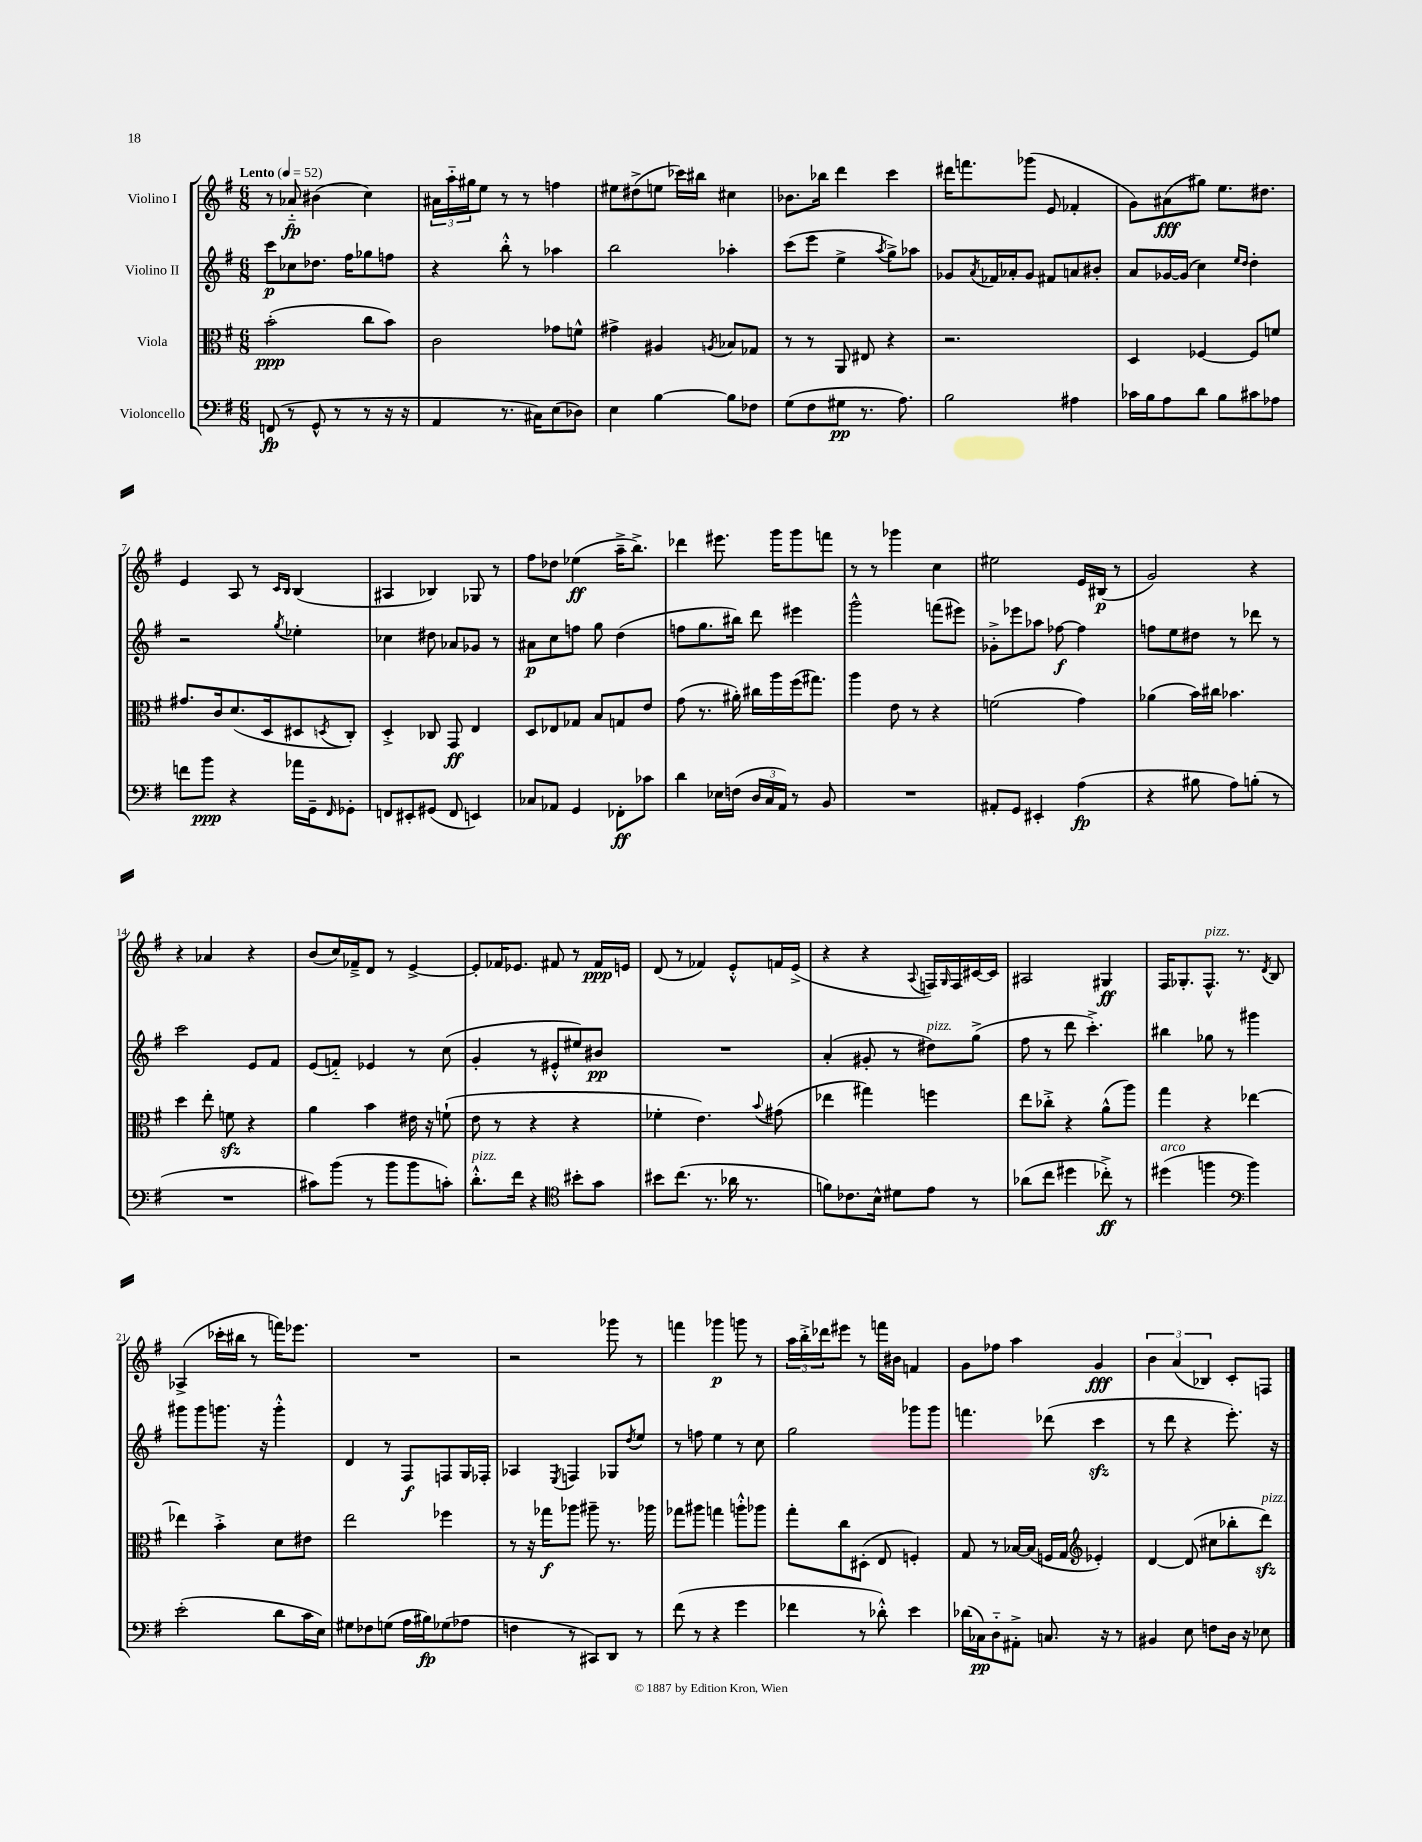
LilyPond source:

<<
\new StaffGroup <<
\new Staff = "s0" \with { instrumentName = "Violino I" } {
    \clef treble \key g \major \numericTimeSignature \time 6/8 \tempo "Lento" 4 = 52
    r8 aes'8-_\fp bis'4( c''4) |
    \tuplet 3/2 { ais'16 a''16-_ gis''16 } e''8 r8 r8 f''4 |
    eis''8 dis''8->( e''8 ces'''16) bis''16 cis''4 |
    bes'8. bes''16 d'''4 c'''4 |
    dis'''16 f'''8. ges'''8( e'8 fes'4-. |
    g'8) ais'8\fff( gis''8) e''8. dis''8. |
    e'4 a8 r8 \grace { c'16 b16 } b4( |
    ais4 bes4) ges8 r8 |
    fis''8 des''8 ees''4\ff( a''16---> b''8.->) |
    des'''4 eis'''8. g'''16 g'''8 f'''8 |
    r8 r8 ges'''4 c''4 |
    eis''2 e'16 bis16\p( r8 |
    g'2) r4 |
    r4 aes'4 r4 |
    b'8( c''16) fes'16---> d'8 r8 e'4~-> |
    e'8-. fes'16 ees'8. fis'8 r8 fis'16\ppp e'16 |
    d'8( r8 fes'4) e'8-.-^ f'16 e'16->( |
    r4 r4 \appoggiatura { a8 } f16) \grace { g16 } f16 cis'16~ cis'16 |
    ais2 gis4\ff |
    fis16 ges8.-. fis8.-^^\markup { \italic "pizz." } r8. \acciaccatura { d'8 } b8 |
    aes4->( ces'''16-. bis''16 r8 f'''16) ees'''8. |
    R2. |
    r2 ges'''8 r8 |
    f'''4 ges'''4\p g'''8 r8 |
    \tuplet 3/2 { a''16 b''16-.-> des'''16 } eis'''8 r8 f'''16 bis'16 f'4 |
    g'8 fes''8 a''4 g'4\fff |
    \tuplet 3/2 { b'4 a'4( bes4) } c'8-. f8 \bar "|." |
}
\new Staff = "s1" \with { instrumentName = "Violino II" } {
    \clef treble \key g \major \numericTimeSignature \time 6/8
    c'''8\p ces''8 des''8. fis''16 ges''8 f''8 |
    r4 b''8-.-^ r8 aes''4 |
    b''2 aes''4-. |
    c'''8( e'''8 e''4-> \acciaccatura { a''8 } g''8->) aes''8 |
    ges'8 \acciaccatura { a'8 } fes'16 aes'16-. ges'8 fis'8 a'8 bis'8-. |
    a'8 ges'16~ ges'16( c''4) \grace { e''16 d''16 } d''4-. |
    r2 \acciaccatura { g''8 } ees''4-. |
    ces''4 dis''8 aes'8 ges'8 r8 |
    ais'8\p c''8 f''8 g''8 d''4( |
    f''8 g''8. bis''16) d'''8 eis'''4 |
    g'''2-^ f'''8( eis'''8) |
    ges'8-.-> ees'''8 aes''8 fes''8~\f fes''4 |
    f''8 e''8 dis''8 r8 des'''8 r8 |
    c'''2 e'8 fis'8 |
    e'8( f'8-_) ees'4 r8 c''8( |
    g'4-. r8 eis'8-.-^ eis''8) bis'8\pp |
    R2. |
    a'4-.( gis'8-. r8 dis''8^\markup { \italic "pizz." }) g''8->( |
    fis''8 r8 d'''8 c'''4.-.->) |
    bis''4 ges''8 r8 gis'''4 |
    gis'''8 gis'''8 g'''8. r16 g'''4-.-^ |
    d'4 r8 fis8\f f8 g16 fes16-. |
    aes4 \acciaccatura { e8 } f4 ges8 \acciaccatura { d''8 } e''8 |
    r8 f''8 e''4 r8 c''8 |
    g''2 ges'''8 ges'''8 |
    f'''4. des'''8( c'''4\sfz |
    r8 d'''8 r4 e'''8.-.) r16 \bar "|." |
}
\new Staff = "s2" \with { instrumentName = "Viola" } {
    \clef alto \key g \major \numericTimeSignature \time 6/8
    b'2-.\ppp( c''8 b'8) |
    c'2 ges'8 f'8-^ |
    gis'4-> ais4 \acciaccatura { a8 } bes8 ges8 |
    r8 r8 a,8 eis8 r4 |
    r2. |
    d4 fes4~ fes8 f'8 |
    gis'8. c'16 d'8.( d16 dis8 \acciaccatura { d8 } c8-.) |
    d4-.-> ces8 g,8\ff e4 |
    d8 ees8 ges8 b8 g8 e'8 |
    g'8( r8. ais'16-.) cis''16 a''16 fis''16( gis''8.) |
    a''4 e'8 r8 r4 |
    f'2( g'4) |
    aes'4( b'16) cis''16 bes'4. |
    d''4 e''8-. f'8\sfz r4 |
    a'4 b'4 eis'16 r16 f'8-!( |
    e'8 r8 r4 r4 |
    fes'4-. e'4.) \appoggiatura { b'8 } gis'8( |
    ees''4 gis''4) f''4 |
    e''8 ces''8-.-> r4 a'8-^( a''8) |
    g''4 r4 ees''4~ |
    ees''4 b'4-.-> d'8 eis'8 |
    e''2 fes''4 |
    r8 r16 ges''16\f aes''8 ais''8-- r8. aes''16 |
    ges''8 ais''8 g''4 a''8-.-^ aes''8 |
    g''8-. c''8 dis8-.( e8 f4-.) |
    g8 r8 bes16~ bes16( f16 g16 \clef treble ees'4-.) |
    d'4~ d'8( cis''8 bes''8-. d'''8\sfz^\markup { \italic "pizz." }) \bar "|." |
}
\new Staff = "s3" \with { instrumentName = "Violoncello" } {
    \clef bass \key g \major \numericTimeSignature \time 6/8
    f,8\fp( r8 g,8-^ r8 r8 r16 r16 |
    a,4 r8. cis16) e8( des8) |
    e4 b4~ b8 fes8 |
    g8( fis8 gis8\pp r8. a8.) |
    b2 ais4 |
    ces'16 b16 a8 d'8 b8 cis'8 aes8 |
    f'8 b'8\ppp r4 aes'16 g,16-- \grace { fis,16 } ges,8-. |
    f,8 eis,8-. gis,8( f,8 e,4) |
    ces8 aes,8 g,4 fes,8-.\ff ces'8 |
    d'4 ees16 f16( \tuplet 3/2 { d16 c16 a,16) } r8 b,8 |
    R2. |
    ais,8-. g,8 eis,4-. a4\fp( |
    r4 bis8 a8) b8-.( r8 |
    R2. |
    cis'8) b'8( r8 b'8 b'8 c'8-.) |
    d'8.-.-^^\markup { \italic "pizz." } fis'16 r4 \clef tenor bis'8-. g'8 |
    bis'8 c''8.( r8. aes'16 r8. |
    f'8) ces'8. b16-^ dis'8 e'8 r8 |
    aes'8( c''8 dis''4 ces''8-.->\ff) r8 |
    dis''4^\markup { \italic "arco" }( f''4 \clef bass b'4) |
    e'2-.( d'8 c'16 e16) |
    gis8 fes8 g8( a16 bis16\fp) ges8( aes8 |
    f4 r8 cis,8) d,8 r8 |
    fis'8( r8 r4 g'4 |
    fes'4 r8 des'8-.-^) e'4 |
    des'16( ces16\pp) d8-_ ais,8-.-> c8. r16 r8 |
    bis,4 e8 f8 d16 r16 ees8 \bar "|." |
}
>>
>>
